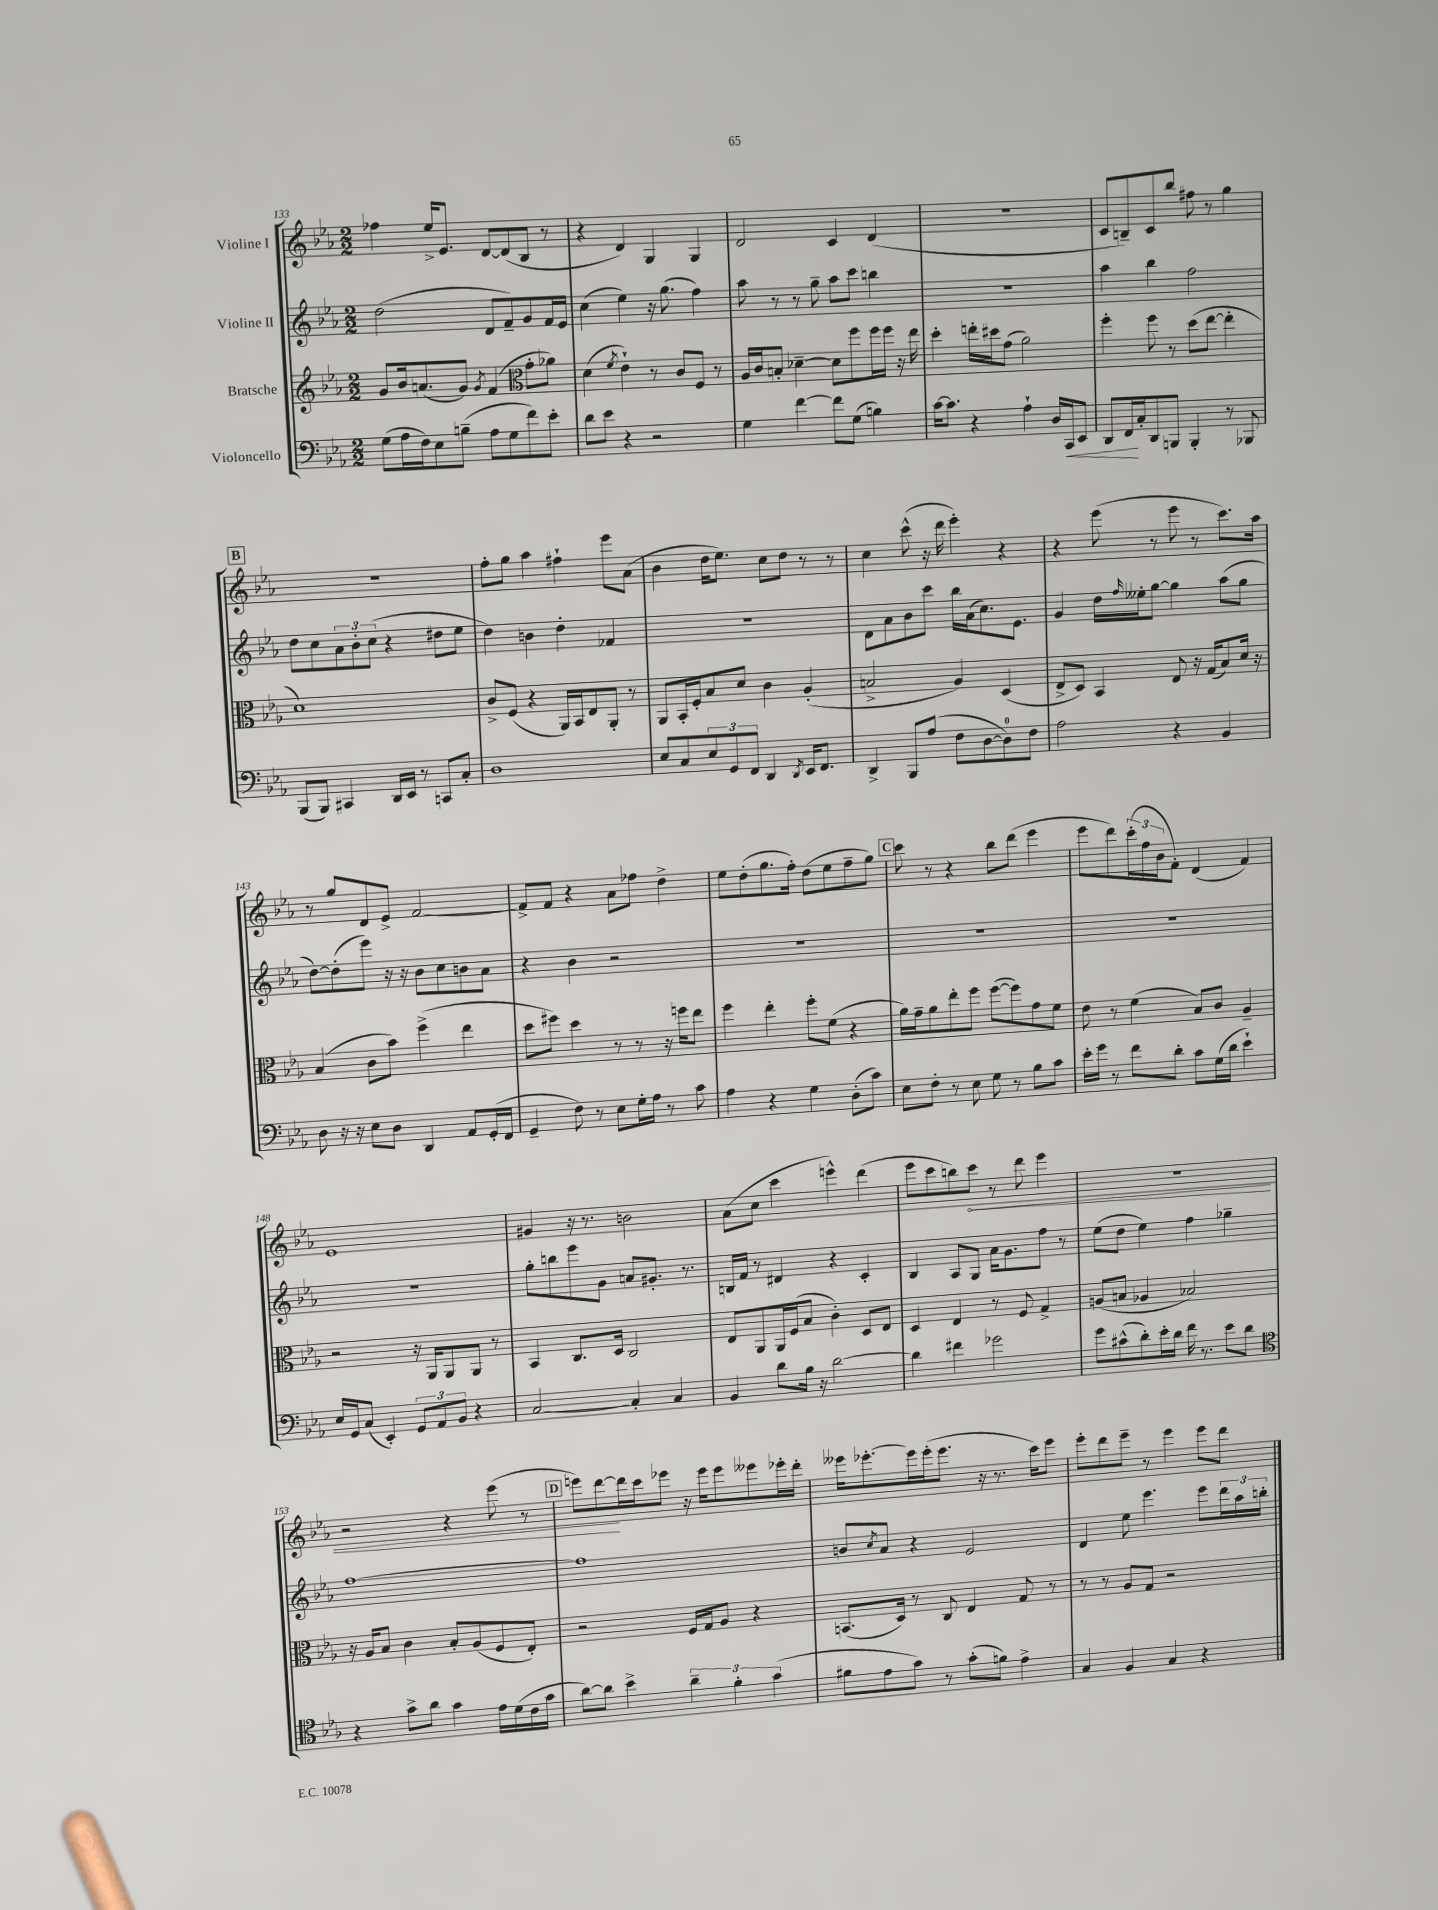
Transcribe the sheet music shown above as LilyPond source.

<<
\new StaffGroup <<
\new Staff = "s0" \with { instrumentName = "Violine I" } {
    \clef treble \key ees \major \numericTimeSignature \time 2/2
    fes''4 ees''16-> ees'8. d'8~ d'8( bes8 r8 |
    r4 d'4) g4 g4 |
    d'2 c'4 d'4( |
    R1 |
    c'8 b8--) c'8 bes''8 fis''8 r8 g''4 |
    \mark \markup { \box "B" } r1 |
    f''8-. g''8 aes''4 fis''4-! ees'''8 aes'8( |
    bes'4 d''16 ees''8.) c''8 d''8 r8 r8 |
    c''4 c'''8-^( r16 d'''16 ees'''4-.) r4 |
    r4 ees'''8( r8 ees'''8 r8 c'''8.) aes''16 |
    r8 g''8 d'8 ees'8-> f'2~ |
    f'8-> f'8 r4 aes'8 fes''8 d''4-> |
    ees''8 d''8-.( g''8. f''16-.) d''8( ees''8 f''8-- g''8) |
    \mark \markup { \box "C" } c'''8 r8 r4 bes''8 d'''8( ees'''4 |
    ees'''8 d'''8) \tuplet 3/2 { c'''16-.( f''16 bes'16 } f'8-.) d'4( f'4) |
    ees'1 |
    gis'4 r16 r8. b'2 |
    aes'8( c''8 c'''4 e'''4-^) d'''4( |
    ees'''8 c'''8 b''8) \once \override Hairpin.circled-tip = ##t c'''8\< r8 d'''8 ees'''4 |
    R1 |
    r2 r4 ees'''8( r8 |
    \mark \markup { \box "D" } e'''8) d'''8~\! d'''16 c'''16 ees'''8 r16 ees'''16 ees'''8 eeses'''8 ees'''16-. d'''16-. |
    eeses'''16 ees'''8.~-. ees'''16 ees'''16-.( ees'''8. r16 r8. c'''16) ees'''8 |
    ees'''8-. d'''8 ees'''8-- r8 ees'''4 ees'''8 d'''8 \bar "|." |
}
\new Staff = "s1" \with { instrumentName = "Violine II" } {
    \clef treble \key ees \major \numericTimeSignature \time 2/2
    d''2( d'8 f'8--) g'8 f'16 ees'16 |
    c''4( ees''4) r16 g''8.( f''4) |
    aes''8 r8 r8 g''8-- aes''8 c'''8 b''4 |
    r1 |
    aes''4 bes''4 f''2 |
    \mark \markup { \box "B" } d''8 c''8 \tuplet 3/2 { aes'8 bes'8-. c''8( } r4 dis''8 ees''8 |
    d''4) b'4 d''4-. fes'4 |
    R1 |
    d'8 aes'8 bes'8 c'''8 bes''16 aes'16( c''8.) ees'8. |
    g'4 d''16 \grace { f''16 } eeses''16-. g''8~ g''4 aes''8( g''8 |
    d''8~) d''8-.( ees'''8) r16 r16 bes'8 c''8 b'8 aes'8 |
    r4 bes'4 r2 |
    R1 |
    \mark \markup { \box "C" } R1 |
    R1 |
    R1 |
    g''8-. b''8 ees'''8 g'8 a'8 gis'8.-. r8. |
    b16 f'16 r8 dis'4 r4 c'4-. |
    bes4 aes8 g8 aes'16 g'8. f''8 r8 |
    ees''8( d''8 ees''4) f''4 ges''4-- |
    f''1~ |
    \mark \markup { \box "D" } f''1 |
    b'8 \acciaccatura { c''8 } aes'8 r4 ees'2 |
    d'4 ees''8 ees'''4. ees'''8 \tuplet 3/2 { d'''16 aes''16 b''16-. } \bar "|." |
}
\new Staff = "s2" \with { instrumentName = "Bratsche" } {
    \clef treble \key ees \major \numericTimeSignature \time 2/2
    g'8 bes'16 a'8.( g'8) \acciaccatura { g'8 } f'4( \clef alto g'8-. aes'8) |
    d'4( \acciaccatura { f'8 } ees'4-!) r8 c'8 f8 r8 |
    aes16 c'16 b8-. des'4~-- des'8 f''8 f''16 f''16 r16 ees''16 |
    d''4-. e''16-. dis''16 g'8( aes'2) |
    f''4-. f''8 r8 d''8( ees''8~ ees''4-. |
    \mark \markup { \box "B" } d'1) |
    c'8-> f8( r4 aes,16) bes,16 ees8 aes,8-. r8 |
    aes,8 bes,16-. f16-. bes8 d'8 c'4 aes4-.( |
    b2-> aes4) d4( |
    ees8-> d8) bes,4 ees8 r16 g16( bes8) d'16 r16 |
    bes4( c'8 bes'8) f''4->( ees''4 |
    d''8 fis''8) d''4 r8 r8 r16 f''16 ees''8 |
    f''4 ees''4-. f''8-. f'8( r4 |
    \mark \markup { \box "C" } aes'16) g'16-- aes'8 ees''8-. f''8 f''8~( f''8) g'8 f'8 |
    ees'8 r8 f'4( bes8) c'8 aes4-- |
    r2 r16 aes,16 aes,8 aes,8 r8 |
    bes,4 c8. d16 c2 |
    ees8 aes,8 aes,16 f16( bes8 c'4-.) d8 ees8 |
    d4 ees4 r8 f8 g4-> |
    a8( b8 aes4 bes2) |
    r16 aes16 bes8 c'4 bes8-. aes8( f8 ees8-.) |
    \mark \markup { \box "D" } r2 f16 g16 aes8 r4 |
    b,8.( d16) r8 c8 ees4 g8 r8 |
    r8 r8 aes8 g8 r2 \bar "|." |
}
\new Staff = "s3" \with { instrumentName = "Violoncello" } {
    \clef bass \key ees \major \numericTimeSignature \time 2/2
    g8( aes16 f16) ees8 b8--( aes8 g8 f'8) ees'8-. |
    d'8 ees'8 r4 r2 |
    g4 f'4~ f'8 g8( b4) |
    c'16~ c'8. r4 aes4-! d16 c,16\< ees,8 |
    d,8 f,16\! c16-. d,8 b,,8 b,,4-. r8 bes,,8 |
    \mark \markup { \box "B" } bes,,8( bes,,8) cis,4 d,16 ees,16 r8 c,8 c8-. |
    d1 |
    ees8 c8 \tuplet 3/2 { ees8 g,8 f,8 } d,4 \acciaccatura { d,8 } ees,16 f,8. |
    d,4-> bes,,8 aes8( f8 d8~ d8-0) f8 |
    aes2 r4 bes,4 |
    d8 r16 r16 ees8 d8 d,4 aes,8 g,16-.( f,16 |
    g,4-- f8) r8 ees8 g16-. aes16 r8 c'8 |
    aes4 r4 g4 d8-.( c'8) |
    \mark \markup { \box "C" } ees8 f8-. r8 ees8 g8 r8 bes8 c'8 |
    ees'16-. g'16 r8 f'8 d'8-. c'8 g16( d'16 ees'4-!) |
    ees16 g,16 c8( ees,4-.) \tuplet 3/2 { g,8 aes,8 bes,8 } r4 |
    c2~ c4-. c4 |
    bes,4 d'8 bes16 r16 d'2~ |
    d'4 fis'4 ges'2 |
    g'8 cis'8-^( d'8-.) ees'16-. d'16 f'16 r8. ees'8 d'8 |
    \clef tenor r4 g'8-> aes'8 g'4 ees'16 d'16( c'16 g'16 |
    \mark \markup { \box "D" } aes'8~) aes'8 bes'4-> \tuplet 3/2 { aes'4-- f'4-. g'4( } |
    fis'8 ees'8 g'8) r8 g'8-.( f'8) ees'4-> |
    g4 f4 g4 r4 \bar "|." |
}
>>
>>
\layout { \context { \Score currentBarNumber = #133 } }
